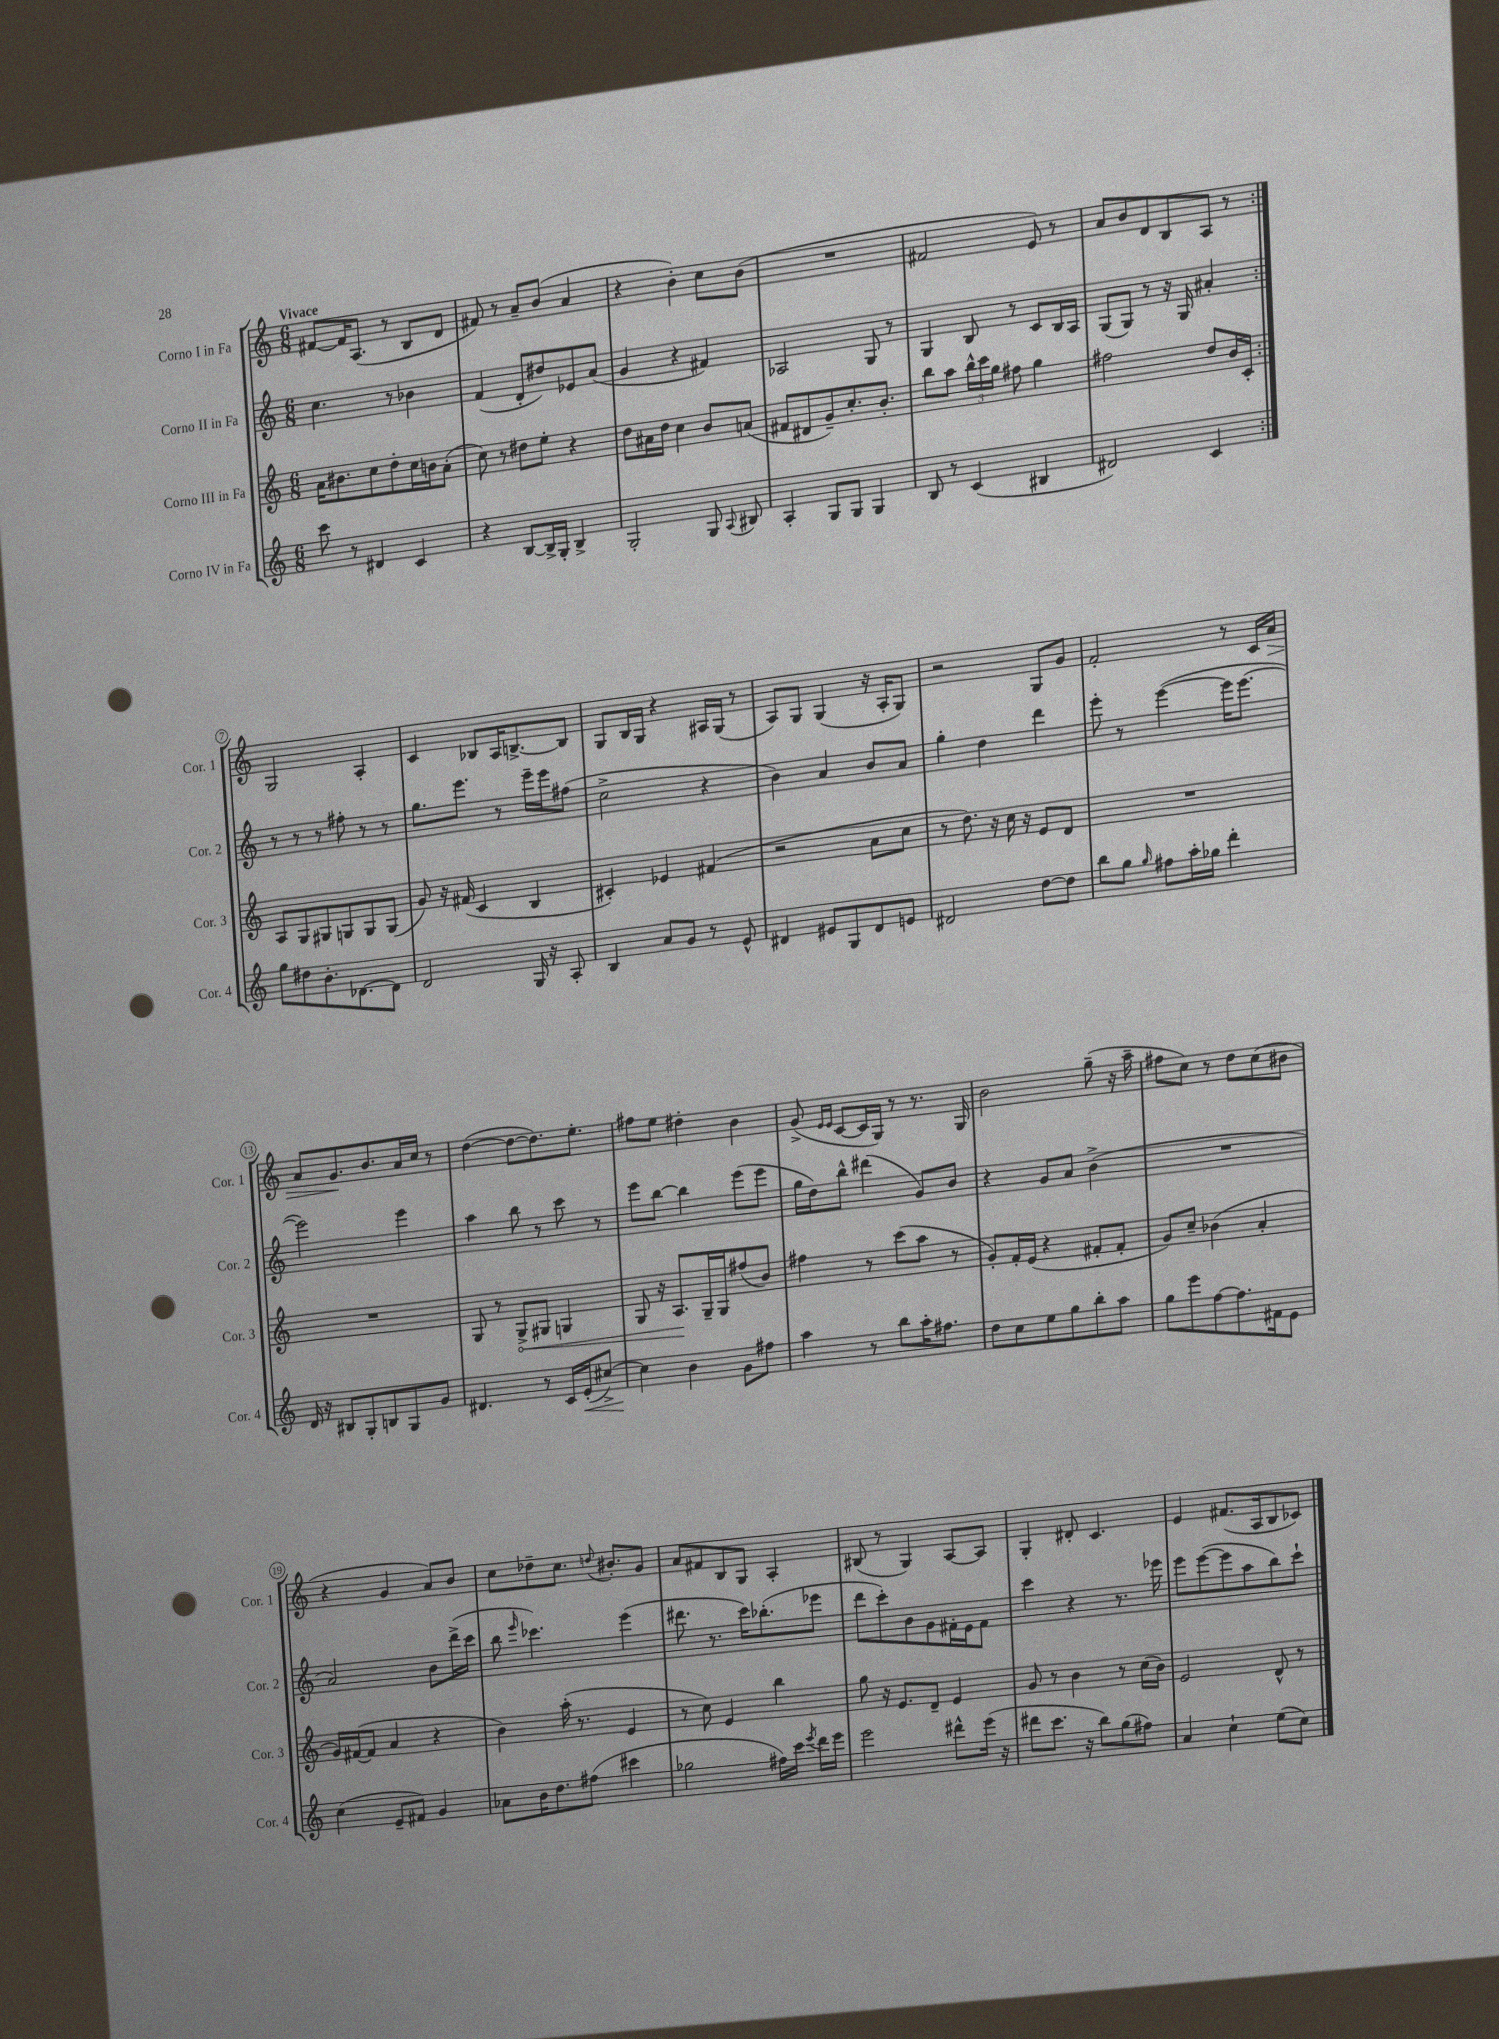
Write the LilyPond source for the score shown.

<<
\new StaffGroup <<
\new Staff = "s0" \with { instrumentName = "Corno I in Fa" shortInstrumentName = "Cor. 1" } {
    \clef treble \key c \major \numericTimeSignature \time 6/8 \tempo "Vivace"
    \autoBeamOff \repeat volta 2 { fis'8[~ fis'16 a8.]( r8 b8[ d'8] |
    fis'8) r8 a'8[-- b'8]( a'4 |
    r4 b'4-.) c''8[ b'8]( |
    R2. |
    fis'2 e'8) r8 |
    a'8[ b'8 d'8 b8 a8] r8 | }
    g2 a4-. |
    c'4 bes8[ a16 b8.~-> b8] |
    g8[ b16 g16] r4 ais16[ g16]( r8 |
    a8[) g8] g4( r16 a16[-. g8]) |
    r2 g8[ g'8] |
    f'2-. r8 c'16[ a'16]\> |
    a'8[ g'8.\! b'8. a'16 c''16] r8 |
    d''4~( d''8[~ d''8.) e''8.]-. |
    fis''8[ e''8] dis''4-. b'4 |
    g'8->( \grace { e'16[ e'16] } c'8[~ c'16 g16]) r8 r8. g16 |
    b'2 g''8--( r16 a''16-- |
    fis''8[ c''8]) r8 d''8[ c''8( bis'8] |
    r4 g'4 a'8[) b'8] |
    c''8[ des''8-- c''8.] \appoggiatura { d''8 } bis'8.[-. g'8] |
    a'8[ fis'8 b8 g8] a4-. |
    bis8( r8 g4) a8[~ a8] |
    g4-. dis'8-. c'4. |
    e'4 fis'8.[( a16 b8 ces'8]) \bar "|." |
}
\new Staff = "s1" \with { instrumentName = "Corno II in Fa" shortInstrumentName = "Cor. 2" } {
    \clef treble \key c \major \numericTimeSignature \time 6/8
    \autoBeamOff \repeat volta 2 { c''4. r8 bes'4 |
    f'4( d'8[-. dis''8) ees'8 a'8]( |
    g'4 r4 fis'4) |
    aes2 g8 r8 |
    g4 b8 r8 c'8[ b16 a16] |
    g8[( g8]) r8 r16 g16 ais'4-. | }
    r8 r8 r8 fis''8-. r8 r8 |
    g''8.[ e'''8.] r8 e'''16[-- e'''16 fis''8]( |
    c''2-> r4 |
    b'4) a'4 b'8[ a'8] |
    g''4-. d''4 d'''4 |
    e'''8-. r8 e'''4~( e'''16[ e'''8.]~ |
    e'''2) e'''4 |
    a''4 b''8 r8 c'''8 r8 |
    e'''8[ b''8]~ b''4 e'''8[( e'''8] |
    g''16[ d''16) b''8]-^ dis'''4( g'8[) b'8] |
    r4 g'8[ a'8] b'4->( |
    R2. |
    a'2) b'8[ d'''16->( c'''16] |
    b''8 \grace { e'''16 } ces'''4.) e'''4( |
    dis'''8. r8. c'''16[) bes''8.-.( ees'''8] |
    d'''8[ c'''8-.) b'8 g'8 fis'16-. e'16 fis'8] |
    c'''4 r4 r8. ees'''16 |
    e'''8[ e'''8~( e'''8 a''8 b''8) c'''8]-! \bar "|." |
}
\new Staff = "s2" \with { instrumentName = "Corno III in Fa" shortInstrumentName = "Cor. 3" } {
    \clef treble \key c \major \numericTimeSignature \time 6/8
    \autoBeamOff \repeat volta 2 { a'16[ bis'8. c''8 d''8-. c''16 b'16 a'8]-.( |
    c''8) r8 dis''8[ e''8]-. r4 |
    d''8[ ais'16 d''16] c''4 b'8[ a'8]( |
    fis'8[ dis'8 g'8--) c''8.-. b'8.]-. |
    b''8[ a''8] \tuplet 3/2 { b''16[-^ c'''16 g''16] } fis''8 g''4 |
    fis''2 d''8[ b'16 c'16]-. | }
    a8[ g8 gis8 g8 g8 g8]( |
    g'8) r16 fis'16( c'4 b4 |
    cis'4-.) ees'4 fis'4( |
    r2 a'8[ c''8] |
    r8 d''8.) r16 c''16 r16 e'8[ d'8] |
    R2. |
    R2. |
    g8 r8 \once \override Hairpin.circled-tip = ##t g8[->\< gis8] g4 |
    g8 r16 a8.[\! g16-- g16 fis''8( b'8]) |
    fis''4 r8 c'''8[( a''8] r8 |
    g'8[-.) f'16-. e'16]( r4 fis'8[-. fis'8]-. |
    g'8[) c''8]-- bes'4( a'4-. |
    g'16[) fis'16~( fis'8] a'4 r4 |
    b'4) a''16-.( r8. e'4 |
    r8 c''8) e'4 b''4 |
    g''8 r16 e'8.[ d'8]-- e'4 |
    g'8 r8 b'4 r8 c''16[( b'16]) |
    e'2 d'8-^ r8 \bar "|." |
}
\new Staff = "s3" \with { instrumentName = "Corno IV in Fa" shortInstrumentName = "Cor. 4" } {
    \clef treble \key c \major \numericTimeSignature \time 6/8
    \autoBeamOff \repeat volta 2 { c'''8 r8 dis'4 c'4 |
    r4 b8[~ b16-> g16]-. b4-> |
    g2-. g8 \appoggiatura { a8 } bis8 |
    a4-. g8[ g8] g4 |
    b8 r8 c'4( bis4 |
    dis'2) c'4 | }
    g''8[ dis''8 b'8.-. des'8.~ des'8] |
    d'2 g16 r16 a8-. |
    b4 a'8[ g'8] r8 e'8-^ |
    dis'4 eis'8[ g8 dis'8 e'8] |
    dis'2 d''8[~ d''8] |
    b''8[ g''8] \grace { g''16 } fis''8[ a''16-. ges''16] d'''4-. |
    d'16 r16 bis8[ g8-. b8 g8 g'8] |
    dis'4. r8 c'16[ e'16-.\<( cis''8]~->) |
    cis''4\! b'4 g'8[ fis''8] |
    a''4 r8 b''8[ a''16-. fis''8.] |
    d''8[ c''8 e''8 g''8 b''8-. a''8] |
    g''8[ e'''8 f''8~ f''8. fis'16 e'8] |
    c''4( e'8[-- fis'8]) g'4 |
    aes'8[ b'16 d''8. fis''8]( cis'''4 |
    ges''2 fis''16[) c'''16] \acciaccatura { e'''8 } d'''16[ e'''16] |
    e'''2 dis'''8[-^ e'''16]( r16 |
    dis'''8[ c'''8.] r16 b''8[) g''8( fis''8]) |
    a'4 c''4-! e''8[( c''8]) \bar "|." |
}
>>
>>
\layout { \context { \Score \override BarNumber.stencil = #(make-stencil-circler 0.1 0.3 ly:text-interface::print) } }
